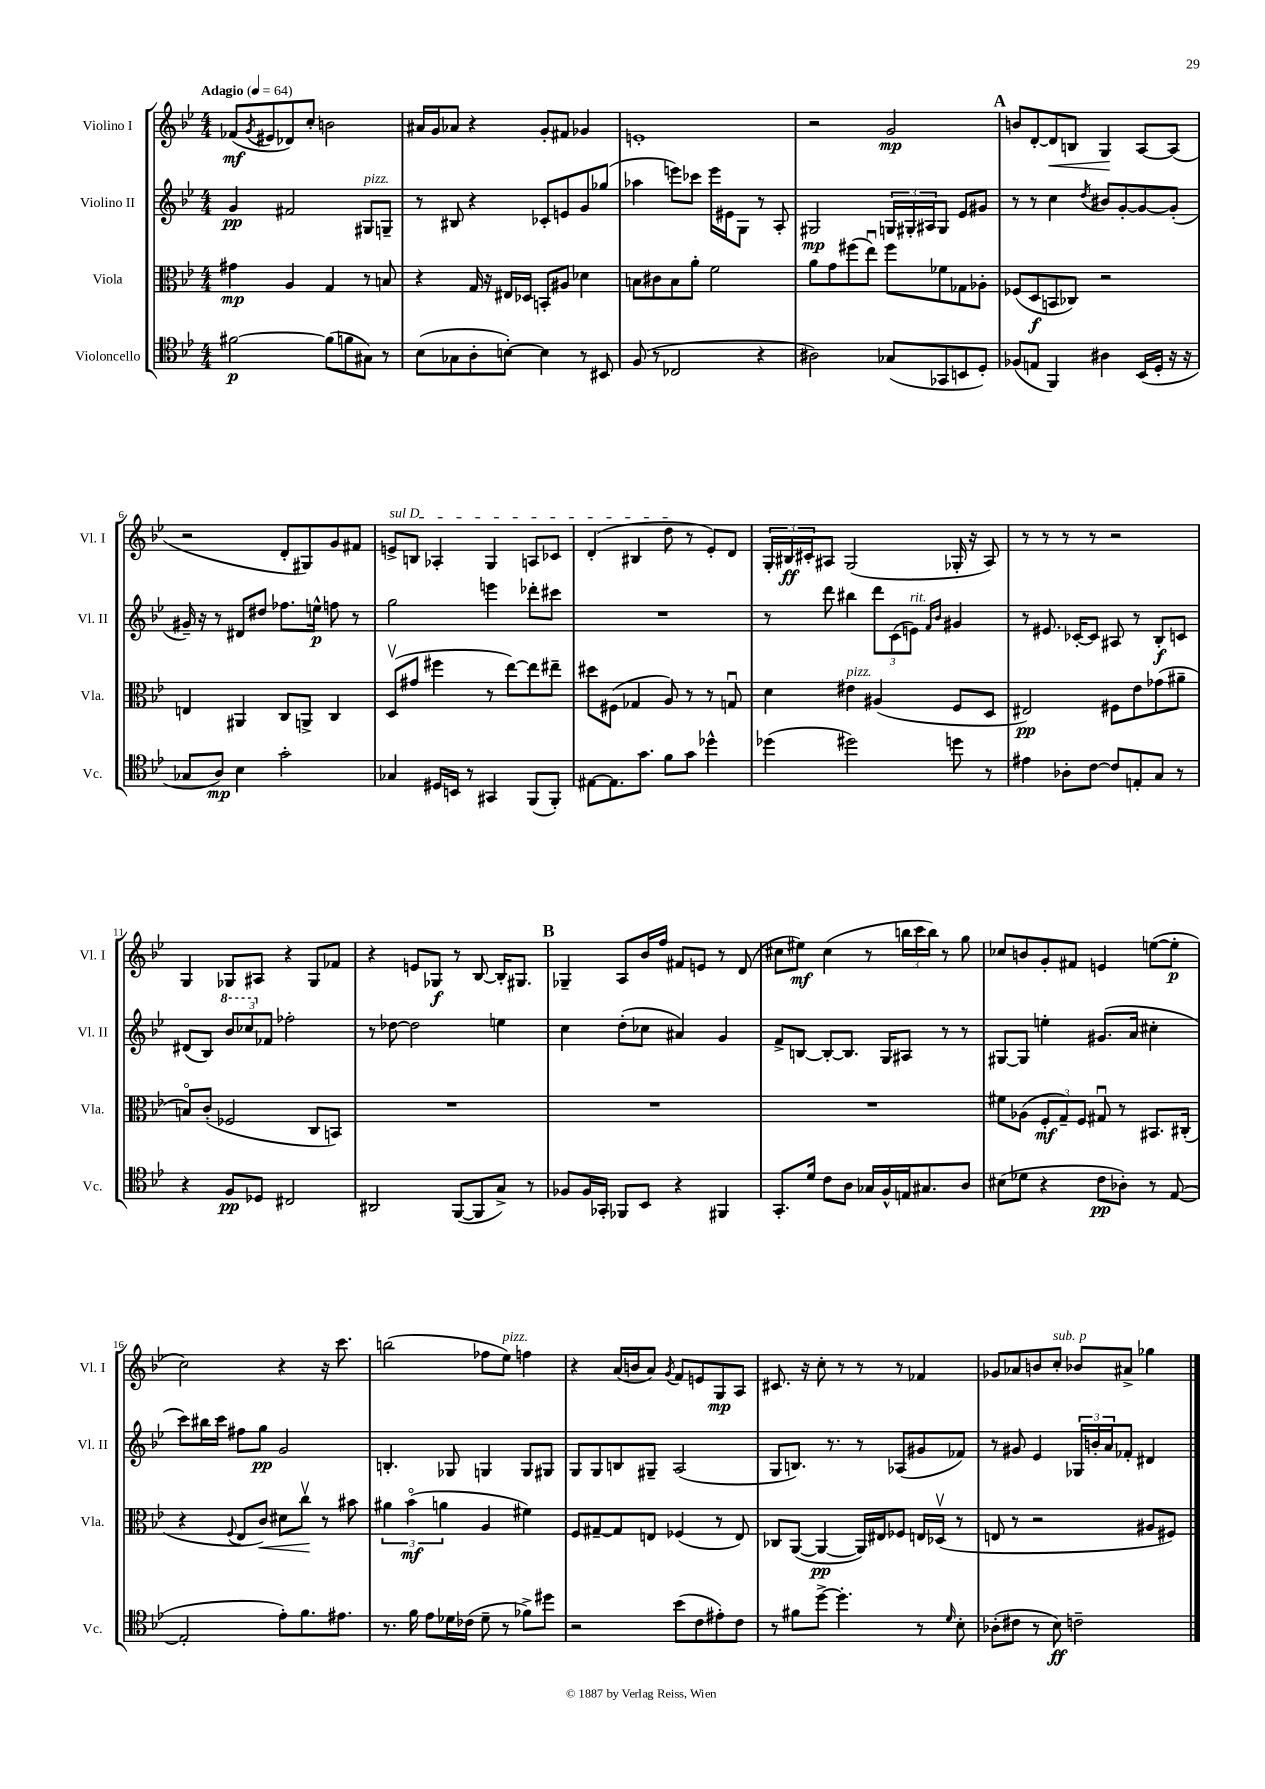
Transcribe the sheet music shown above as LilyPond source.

<<
\new StaffGroup <<
\new Staff = "s0" \with { instrumentName = "Violino I" shortInstrumentName = "Vl. I" } {
    \clef treble \key bes \major \numericTimeSignature \time 4/4 \tempo "Adagio" 4 = 64
    fes'8\mf( \acciaccatura { g'8 } eis'8 des'8) c''8-. b'2 |
    ais'16 g'16 aes'8 r4 g'8-. fis'8 ges'4 |
    e'1-. |
    r2 g'2\mp |
    \mark \markup { \bold "A" } b'8 d'8~-. d'8\< b8 g4\! a8~ a8( |
    r2 d'8-. gis8) g'8 fis'8 |
    \once \override TextSpanner.bound-details.left.text = \markup { \italic "sul D" } e'8->\startTextSpan b8 aes4-. g4 a8 ces'8 |
    d'4-.( bis4 d''8\stopTextSpan r8 ees'8-.) d'8 |
    \tuplet 3/2 { g16-. bis16\ff cis'16-. } ais8 g2( ges16-. r16 ais8) |
    r8 r8 r8 r8 r2 |
    g4 ges8 ais8 r4 ges8 fes'8 |
    r4 e'8 ges8\f r8 bes8~ bes16-. gis8. |
    \mark \markup { \bold "B" } ges4-- a8 bes'16 f''16 fis'8 e'8 r8 d'8( |
    cis''8 eis''8\mf) cis''4( r8 \tuplet 3/2 { b''16 c'''16 b''16) } r8 g''8 |
    ces''8 b'8 g'8-. fis'8 e'4 e''8~( e''8-.\p |
    c''2) r4 r16 c'''8. |
    b''2( fes''8 ees''8^\markup { \italic "pizz." }) f''4 |
    r4 a'16( b'16 a'8) \acciaccatura { g'8 } f'8 e'8 g8\mp a8 |
    cis'8. r16 c''8-. r8 r8 r8 fes'4 |
    ges'8 aes'8 b'8 c''8-.^\markup { \italic "sub. p" } bes'8 ais'8-> ges''4 \bar "|." |
}
\new Staff = "s1" \with { instrumentName = "Violino II" shortInstrumentName = "Vl. II" } {
    \clef treble \key bes \major \numericTimeSignature \time 4/4
    g'4\pp fis'2 gis8^\markup { \italic "pizz." } g8-- |
    r8 bis8 r4 ces'8-. e'8 g'8 ges''8( |
    aes''4 e'''8) ces'''8 e'''16 eis'16 g8 r8 a8-. |
    gis2\mp \tuplet 3/2 { g16 gis16-. ais16 } gis8 ees'8 gis'8 |
    \mark \markup { \bold "A" } r8 r8 c''4 \acciaccatura { d''8 } bis'8 g'8~-. g'8~ g'8-.( |
    gis'16--) r16 r8 dis'8 dis''8 fes''8. e''16-^\p f''8 r8 |
    g''2 e'''4 des'''8-. cis'''8 |
    R1 |
    r8 d'''8 bis''4 \tuplet 3/2 { d'''8 c'8( e'8^\markup { \italic "rit." }) } \grace { f'16 bes'16 } gis'4 |
    r8 eis'8. ces'16~-. ces'8 ais8 r8 bes8-.\f c'8 |
    dis'8( bes8) \tuplet 3/2 { \ottava #1 bes''8 ces'''8 \ottava #0 fes'8 } fes''2-. |
    r8 des''8~ des''2 e''4 |
    \mark \markup { \bold "B" } c''4 d''8-.( ces''8 ais'4) g'4 |
    f'8-> b8~ b8~-. b8. g16 ais8 r8 r8 |
    gis8~ gis8 e''4-. gis'8.( a'16 cis''4-. |
    c'''8) bis''16 c'''16 fis''8 g''8\pp g'2 |
    b4.-. ges8 g4 g8 gis8 |
    g8 g8 b8 gis8-- a2( |
    g8 b8.) r8. r8 aes8( gis'8 fes'8) |
    r8 gis'8 ees'4 \tuplet 3/2 { ges16 b'16-. a'16 } fes'8-. dis'4 \bar "|." |
}
\new Staff = "s2" \with { instrumentName = "Viola" shortInstrumentName = "Vla." } {
    \clef alto \key bes \major \numericTimeSignature \time 4/4
    gis'4\mp a4 g4 r8 b8 |
    r4 g16 r16 eis16 des16 b,8-. ais8 des'4 |
    b8 cis'8 b8 a'8-. f'2 |
    a'8 g'8 fis''8( ees''8\downbow) fis''8 fes'8 ges8 aes8-. |
    \mark \markup { \bold "A" } fes8( d8\f b,8 ces8) r2 |
    e4 ais,4 c8 a,8-> c4 |
    d8\upbow( gis'8 fis''4 r8 ees''8~) ees''8 eis''8-- |
    dis''8 fis8( ges4 a8) r8 r8 g8\downbow |
    d'4 eis'4^\markup { \italic "pizz." } ais4( f8 d8 |
    eis2\pp) fis8 ees'8 ges'8( ais'8-- |
    b8\flageolet) c'8-.( fes2 c8 b,8) |
    R1 |
    \mark \markup { \bold "B" } R1 |
    R1 |
    fis'8 aes8( \tuplet 3/2 { f8-.\mf g8--) f8 } gis8\downbow r8 bis,8. cis16-.( |
    r4 \appoggiatura { f8 } ees8 c'8\<) dis'8 c''8\upbow\! r8 bis'8 |
    \tuplet 3/2 { ais'4 bes'4\flageolet\mf( a'4 } a4 fis'4) |
    f8 gis8~-- gis8 e8 fes4( r8 e8) |
    ces8 a,8~( a,4~\pp a,16) eis16 fes8 e16 des16\upbow( r8 |
    e8 r8 r2 ais8 fis8) \bar "|." |
}
\new Staff = "s3" \with { instrumentName = "Violoncello" shortInstrumentName = "Vc." } {
    \clef tenor \key bes \major \numericTimeSignature \time 4/4
    fis'2~\p fis'8( f'8 gis8) r8 |
    bes8( ges8 a8-. b8~-.) b4 r8 bis,8 |
    f8( r8 ces2 r4 |
    ais2) ges8( ges,8 b,8 d8-.) |
    \mark \markup { \bold "A" } fes8( e8 f,4) ais4 bes,16( d16-. r16 r16 |
    ges8 a8\mp) bes4 g'2-. |
    ges4 dis16 b,16 r8 gis,4 f,8( f,8-.) |
    eis8~ eis8. g'8. f'8 g'8 des''4-^ |
    des''4( dis''2) d''8 r8 |
    eis'4 aes8-. c'8~ c'8 e8-. g8 r8 |
    r4 f8\pp des8 cis2 |
    ais,2 f,8~( f,8 g8->) r8 |
    \mark \markup { \bold "B" } fes8 fes16 ges,16-. fes,8 bes,8 r4 fis,4 |
    g,8.-. d'16 c'8 a8 ges16 f16-^ e16 gis8. a8 |
    bis8( des'8 r4 c'8\pp aes8-.) r8 ees8~( |
    ees2-. ees'8-.) f'8. eis'8. |
    r8. f'16 ees'8 des'16 ces'16( des'8-- r8 fes'8->) dis''8 |
    r2 bes'8( c'8 eis'8-.) c'8 |
    r8 fis'8 d''8~-> d''4.-. r8 \grace { d'16 } bes8-. |
    aes8-.( cis'8 r8 bes8\ff) c'2-- \bar "|." |
}
>>
>>
